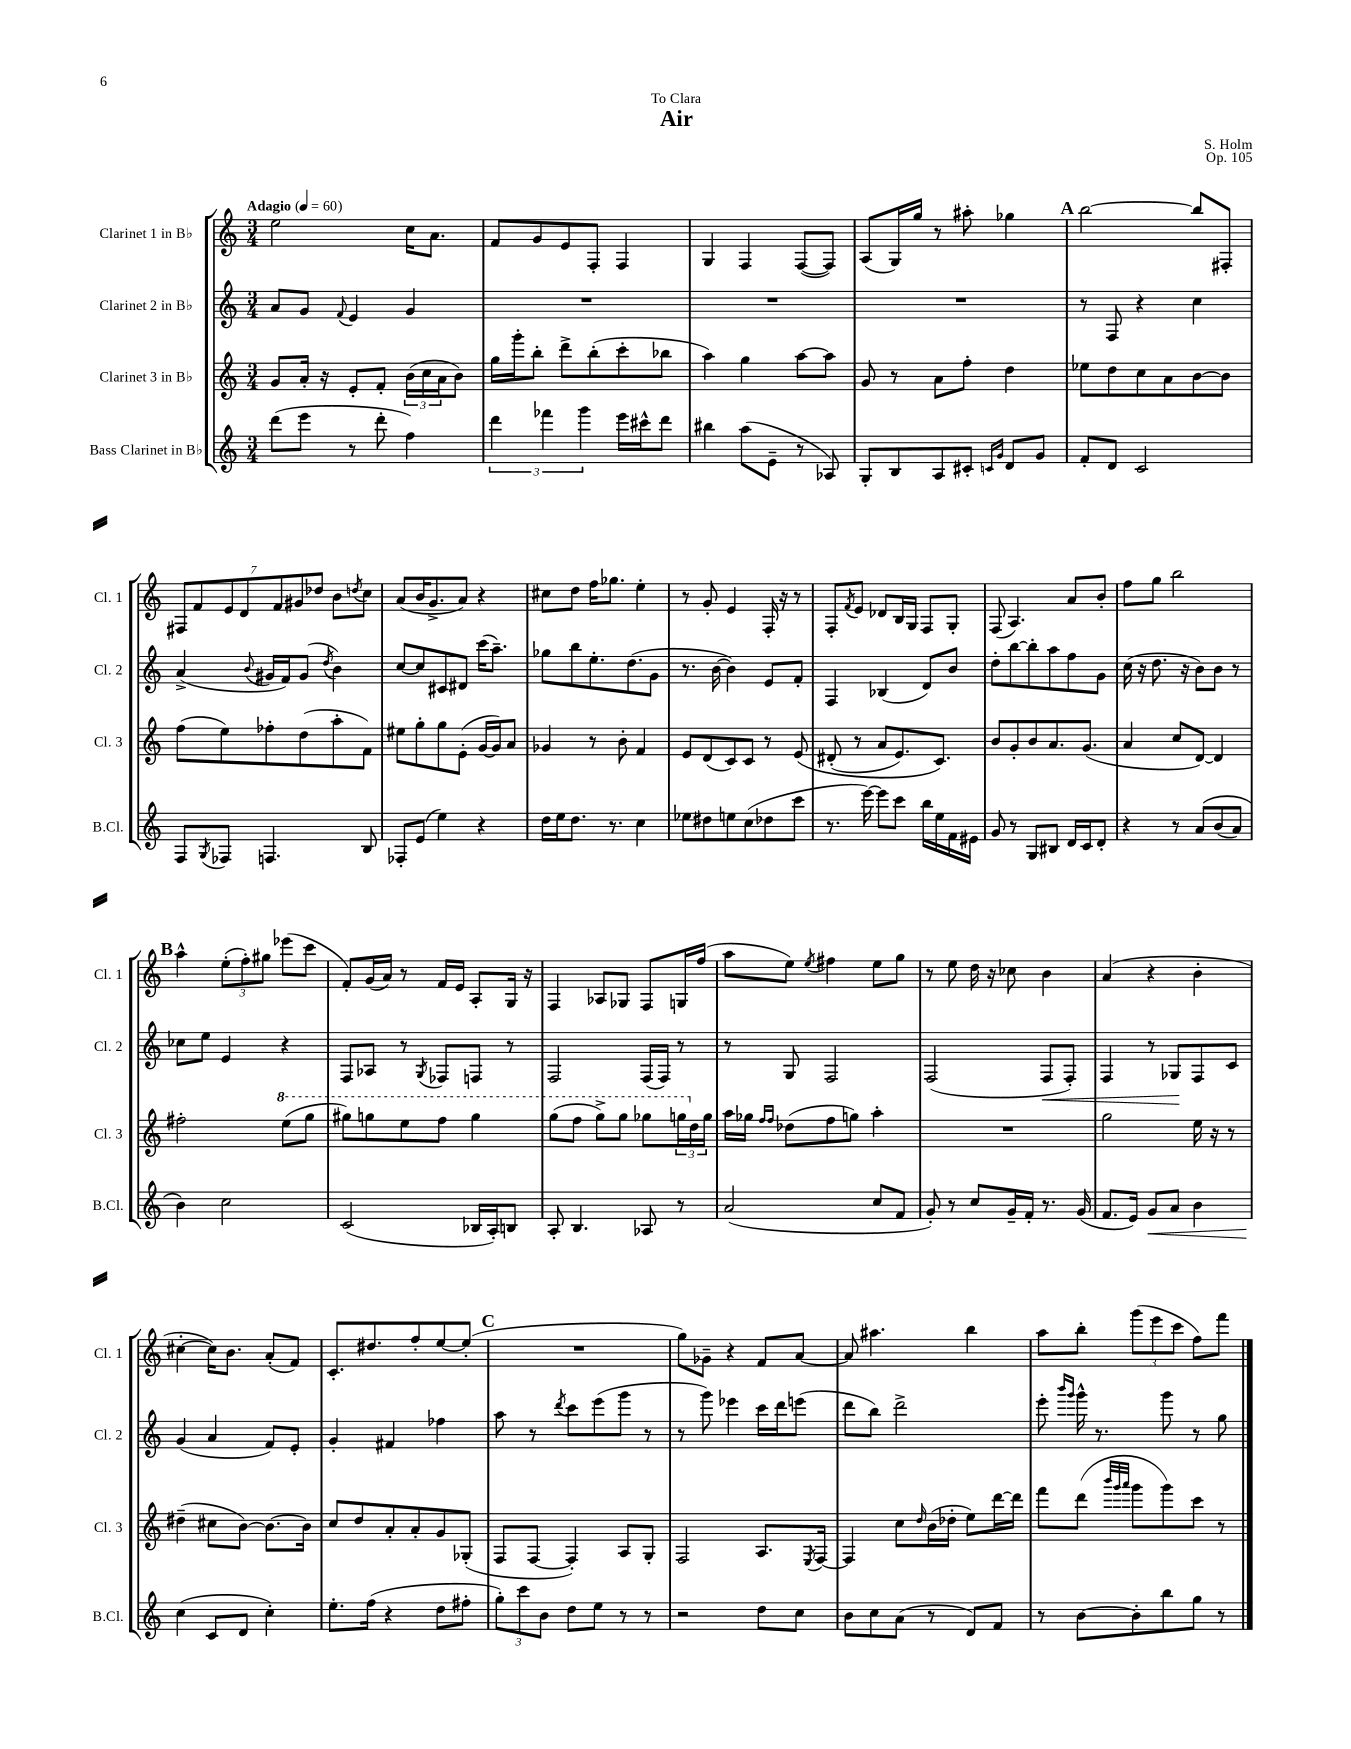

**kern	**kern	**kern	**kern
*staff4	*staff3	*staff2	*staff1
*clefG2	*clefG2	*clefG2	*clefG2
*k[]	*k[]	*k[]	*k[]
*M3/4	*M3/4	*M3/4	*M3/4
*MM60	*MM60	*MM60	*MM60
(8ddd\L	8g/L	8a/L	2ee\
8eee\J	16a'/Jk	8g/J	.
.	16r	.	.
.	.	8qqf/	.
8r	8e'/L	4e/	.
8ddd'\	8f'/J	.	.
4ff\)	(24b\LL	4g/	16cc\LK
.	24cc\	.	.
.	.	.	8.a\J
.	24a\J	.	.
.	8b\J)	.	.
=	=	=	=
6ddd\	16gg\LL	2.r	8f/L
.	16ggg'\J	.	.
.	8bb'\J	.	8g/
6fff-\	.	.	.
.	8ddd^\L	.	8e/
6ggg\	.	.	.
.	(8bb'\	.	8F'/J
16eee\LL	8ccc'\	.	4F/
16ccc#^^\J	.	.	.
8ddd\J	8bb-\J	.	.
=	=	=	=
4bb#\	4aa\)	2.r	4G/
(8aa\L	4gg\	.	4F/
8e~\J	.	.	.
8r	[8aa\L	.	([8F/L
8A-/)	8aa\]J	.	8F/]J)
=	=	=	=
8G'/L	8g/	2.r	(8A/L
8B/	8r	.	16G/L)
.	.	.	16gg/JJ
8A/	8a\L	.	8r
8c#'/J	8ff'\J	.	8aa#'\
16qqc/LL	.	.	.
16qqg/JJ	.	.	.
8d/L	4dd\	.	4gg-\
8g/J	.	.	.
=	=	=	=
8f'/L	8ee-\L	8r	[2bb\
8d/J	8dd\	8F/	.
2c/	8cc\	4r	.
.	8a\	.	.
.	[8b\	4cc\	8bb/]L
.	8b\]J	.	8F#'/J
=	=	=	=
8F/L	(8ff\L	(4a^/	14F#/L
.	.	.	14f/
8qG/	.	.	.
8F-/J	8ee\)	.	.
.	.	.	14e/
.	.	.	14d/
.	.	8qqb/	.
4.F/	8ff-'\	16g#/LL	.
.	.	.	14f/
.	.	16f/J)	.
.	.	.	14g#/
.	(8dd\	(8g#/J	.
.	.	.	14dd-/J
.	.	8qdd/	.
.	8aa'\	4b\)	8b\L
.	.	.	8qdd/
8B/	8f\J)	.	8cc\J
=	=	=	=
8F-'/L	8ee#\L	[8cc/L	(8a/L
(8e/J	8gg'\	8cc/]	16b/K
.	.	.	8.g^/
4ee\)	8gg\	8c#/	.
.	(8e'\J	8d#/J	8a/J)
4r	[16g/LL	(16ccc\LK	4r
.	16g/]J)	8.aa~\J)	.
.	8a/J	.	.
=	=	=	=
16dd\LL	4g-/	8gg-\L	8cc#\L
16ee\J	.	.	.
8.dd\J	.	8bb\	8dd\J
.	8r	8.ee'\	16ff\LK
8.r	.	.	8.gg-\J
.	8b'\	.	.
.	.	(8.dd\	.
4cc\	4f/	.	4ee'\
.	.	8g\J	.
=	=	=	=
8ee-\L	8e/L	8.r	8r
8dd#\	(8d/	.	8g'/
.	.	[16b\	.
8ee\	8c/)	4b\])	4e/
(8cc\	8c/J	.	.
8dd-\	8r	8e/L	16F'/
.	.	.	16r
8ccc\J	&(8e/	8f'/J	8r
=	=	=	=
8.r	(8d#'/	4F/	8F'/L
.	.	.	8qf/
.	8r	.	8e/J
[16eee\)	.	.	.
8eee\]L	8a/L	(4B-/	8d-/L
8ccc\J	8.e/)	.	16B/L
.	.	.	16G/JJ
16bb\LL	.	8d/L)	8F/L
16ee\	8.c/J&)	.	.
16f\	.	8b/J	8G'/J
16e#\JJ	.	.	.
=	=	=	=
8g/	8b/L	8dd'\L	(8F/
8r	8g'/	[8bb\	4.A/)
8G/L	8b/	8bb'\]	.
8B#/J	8.a/	8aa\	.
16d/LL	.	8ff\	8a/L
16c/J	(8.g/J	.	.
8d'/J	.	8g\J	8b'/J
=	=	=	=
4r	4a/	(16cc\	8ff\L
.	.	16r	.
.	.	8.dd\	8gg\J
8r	8cc/L	.	2bb\
.	.	16r	.
&(8a/L	[8d/J)	8b\L)	.
(8b/	4d/]	8b\J	.
8a/J)	.	8r	.
=	=	=	=
4b\&)	2ff#'\	8cc-\L	4aa^^\
.	.	8ee\J	.
2cc\	.	4e/	(12ee'\L
.	.	.	12ff'\)
.	.	.	12gg#\J
.	(8eee\L	4r	(8eee-\L
.	8ggg\J	.	8ccc\J
=	=	=	=
(2c/	8ggg#\L)	8F/L	8f'/L)
.	8ggg\	8A-/J	(16g/L
.	.	.	16a/JJ)
.	8eee\	8r	8r
.	.	8qG/	.
.	8fff\J	8F-/L	16f/LL
.	.	.	16e/JJ
16B-/LL	4ggg\	8F/J	8A'/L
16A'/J)	.	.	.
8B/J	.	8r	16G/Jk
.	.	.	16r
=	=	=	=
8A'/	(8ggg\L	2F/	4F/
4.B/	8fff\J	.	.
.	8ggg^\L)	.	8A-/L
.	8ggg\J	.	8G-/J
8A-/	8ggg-\L	(16F/LL	8F/L
.	.	16F/JJ)	.
8r	24ggg\L	8r	16G/L
.	24dd\	.	.
.	.	.	(16ff/JJ
.	24gg\JJ	.	.
=	=	=	=
(2a/	16aa\LL	8r	8aa\L
.	16gg-\JJ	.	.
.	16qqff/LL	.	.
.	16qqff/JJ	.	.
.	(8dd-\L	8G/	8ee\J)
.	.	.	8qee/
.	8ff\	2F/	4ff#\
.	8gg\J)	.	.
8cc/L	4aa'\	.	8ee\L
8f/J	.	.	8gg\J
=	=	=	=
8g'/)	2.r	(2F/	8r
8r	.	.	8ee\
8cc/L	.	.	16dd\
.	.	.	16r
16g~/L	.	.	8cc-\
16f'/JJ	.	.	.
8.r	.	8F/L	4b\
.	.	8F'/J)	.
(16g/	.	.	.
=	=	=	=
8.f/L	2gg\	4F/	(4a/
16e/Jk)	.	.	.
8g/L	.	8r	4r
8a/J	.	8G-/L	.
4b\	16ee\	8F/	4b'\
.	16r	.	.
.	8r	8c/J	.
=	=	=	=
(4cc\	(4dd#~\	(4g/	[4cc#'\
8c/L	8cc#\L	4a/	16cc#\]LK)
.	.	.	8.b\J
8d/J	[8b\J)	.	.
4cc'\)	8.b\_L	8f/L)	(8a'/L
.	.	8e'/J	8f/J)
.	16b\]Jk	.	.
=	=	=	=
8.ee'\L	8cc/L	4g'/	8.c'/L
.	8dd/	.	.
(16ff\Jk	.	.	8.dd#/
4r	8a'/	4f#/	.
.	8a'/	.	8ff'/
8dd\L	8g/	4ff-\	[8ee/
8ff#'\J	(8G-'/J	.	(8ee'/]J
=	=	=	=
12gg'\L)	8F/L	8aa\	2.r
12ccc\	.	.	.
.	[8F/J	8r	.
12b\J	.	.	.
.	.	8qddd/	.
8dd\L	4F'/])	8ccc\L	.
8ee\J	.	(8eee\	.
8r	8A/L	8ggg\J	.
8r	8G'/J	8r	.
=	=	=	=
2r	2F/	8r	8gg\L)
.	.	8ggg\)	8g-~\J
.	.	4eee-\	4r
8dd\L	8.A/L	16ccc\LL	8f/L
.	.	16ddd\J	.
8cc\J	.	(8eee\J	[8a/J
.	8qE/	.	.
.	[16F/Jk	.	.
=	=	=	=
8b\L	4F/]	8ddd\L	8a/]
8cc\	.	8bb\J)	4.aa#\
(8a\J	8cc\L	2ddd^\	.
.	16qqdd/	.	.
8r	(16b\L	.	.
.	16dd-'\JJ	.	.
8d/L)	8ee\L)	.	4bb\
8f/J	[16ddd\L	.	.
.	16ddd\]JJ	.	.
=	=	=	=
8r	8fff\L	8eee'\	8aa\L
.	.	16qqbbb/LL	.
.	.	16qqggg/JJ	.
[8b\L	(8ddd\J	16ggg^^\	8bb'\J
.	.	8.r	.
.	32qqbbb/LLL	.	.
.	32qqggg/	.	.
.	32qqaaa/JJJ	.	.
8b'\]	8ggg\L	.	(12ggg\L
.	.	.	12eee\
8bb\	8ggg\)	8ggg\	.
.	.	.	12ccc\J
8gg\J	8ccc\J	8r	8ff\L)
8r	8r	8gg\	8fff\J
==	==	==	==
*-	*-	*-	*-
